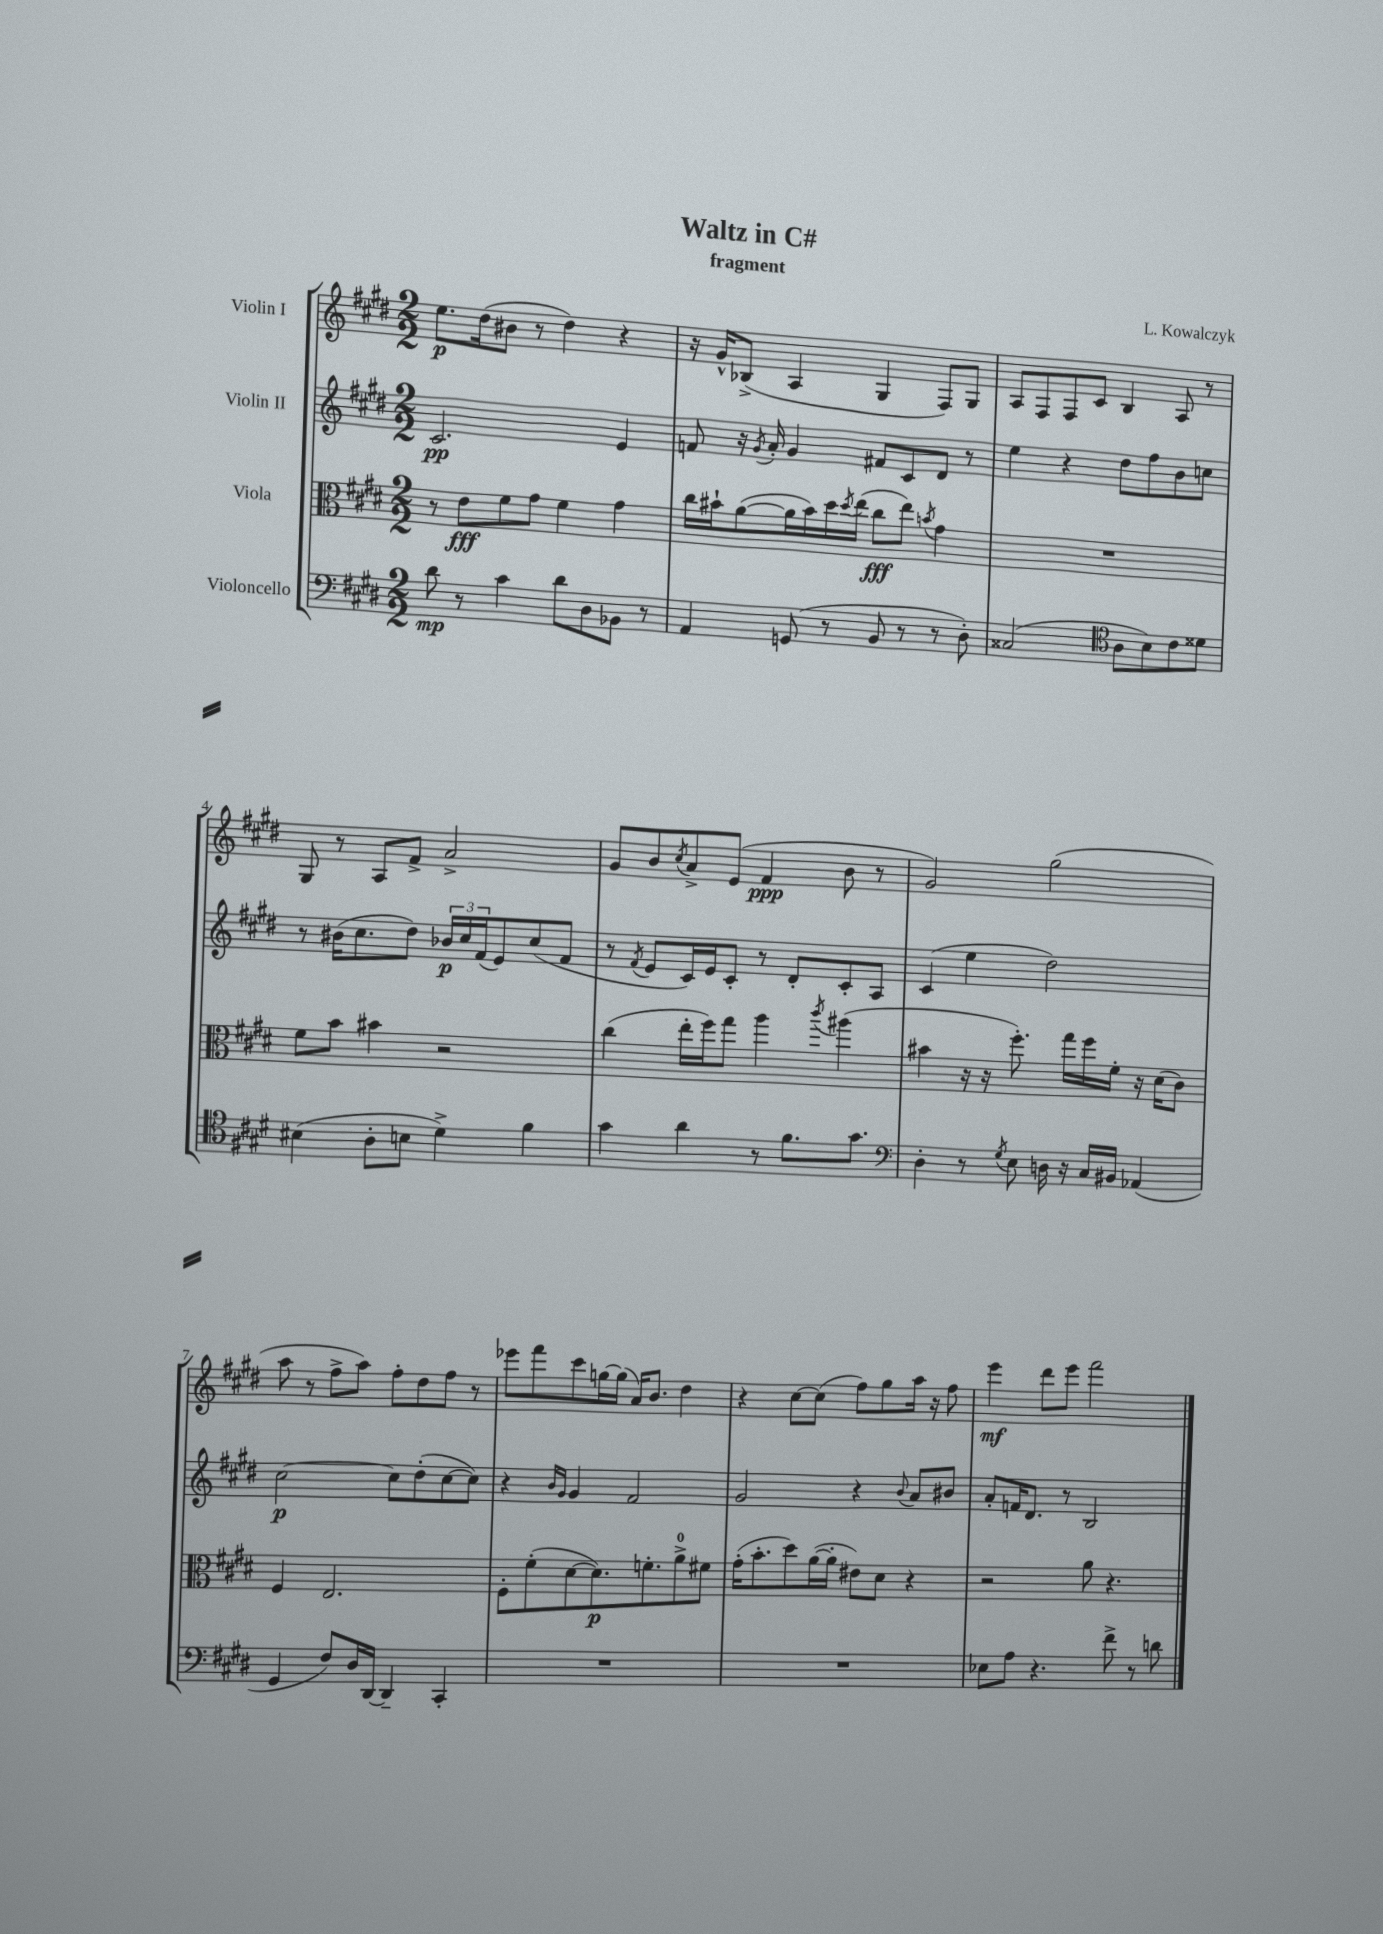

**kern	**dynam	**kern	**dynam	**kern	**dynam	**kern	**dynam
*part4	*part4	*part3	*part3	*part2	*part2	*part1	*part1
*staff4	*staff4	*staff3	*staff3	*staff2	*staff2	*staff1	*staff1
*I"Violoncello	*	*I"Viola	*	*I"Violin II	*	*I"Violin I	*
*clefF4	*	*clefC3	*	*clefG2	*	*clefG2	*
*k[f#c#g#d#]	*	*k[f#c#g#d#]	*	*k[f#c#g#d#]	*	*k[f#c#g#d#]	*
*M2/2	*	*M2/2	*	*M2/2	*	*M2/2	*
=1	=1	=1	=1	=1	=1	=1	=1
8d#\	mp	8r	.	2.c#/	pp	8.ee\L	p
8r	.	8e\L	fff	.	.	.	.
.	.	.	.	.	.	(16dd#\k	.
4c#\	.	8f#\	.	.	.	8b#X\J	.
.	.	8g#\J	.	.	.	8r	.
8d#\L	.	4f#\	.	.	.	4dd#\)	.
8D#\	.	.	.	.	.	.	.
8BB-X\J	.	4g#\	.	4e/	.	4r	.
8r	.	.	.	.	.	.	.
=2	=2	=2	=2	=2	=2	=2	=2
4AA/	.	16cc#\LL	.	8fn/	.	16r	.
.	.	16b#X`\J	.	.	.	16g#^^/KL	.
.	.	([8a\	.	16r	.	(8B-X^/J	.
.	.	.	.	8qg#/	.	.	.
.	.	.	.	16a'/	.	.	.
(8GGn/	.	16a\L]	.	4g#/	.	4A/	.
.	.	16b#\)	.	.	.	.	.
8r	.	16dd#\	.	.	.	.	.
.	.	8qdd#/	.	.	.	.	.
.	.	(16ee\JJ	.	.	.	.	.
8BB/	.	8cc#\L	fff	8f#X/L	.	4G#/	.
8r	.	8ee\J)	.	8c#/	.	.	.
.	.	8qbn/	.	.	.	.	.
8r	.	4g#\	.	8d#/J	.	8F#/L)	.
8D#'\)	.	.	.	8r	.	8G#/J	.
=3	=3	=3	=3	=3	=3	=3	=3
(2C##X/	.	1r	.	4ee\	.	8A/L	.
.	.	.	.	.	.	8F#/	.
.	.	.	.	4r	.	8F#/	.
.	.	.	.	.	.	8c#/J	.
*clefC4	*	*	*	*	*	*	*
8A\L	.	.	.	8dd#\L	.	4B/	.
8B\)	.	.	.	8ff#\	.	.	.
8c#\	.	.	.	8b\	.	8A/	.
8d##X\J	.	.	.	8ccn\J	.	8r	.
!!LO:LB:g=z
=4	=4	=4	=4	=4	=4	=4	=4
(4B#X\	.	8f#\L	.	8r	.	8G#/	.
.	.	8b\J	.	(16b#X\KL	.	8r	.
.	.	.	.	8.cc#\	.	.	.
8A'\L	.	4b#X\	.	.	.	8A/L	.
8Bn\J	.	.	.	8dd#\J)	.	8f#^/J	.
4d#^\)	.	2r	.	24b-X/LL	p	2a^/	.
.	.	.	.	24cc#/	.	.	.
.	.	.	.	(24f#/J	.	.	.
.	.	.	.	8e/)	.	.	.
4f#\	.	.	.	(8cc#/	.	.	.
.	.	.	.	8f#/J	.	.	.
=5	=5	=5	=5	=5	=5	=5	=5
4g#\	.	(4cc#\	.	8r	.	8g#/L	.
.	.	.	.	8qf#/	.	.	.
.	.	.	.	8e/L	.	8b/	.
.	.	.	.	.	.	8qcc#/	.
4a\	.	16ee'\LL	.	16c#/L)	.	8a^/	.
.	.	16ff#\J)	.	16e/J	.	.	.
.	.	8gg#\J	.	8c#'/J	.	(8e/J	.
8r	.	4aa\	.	8r	.	4f#/	ppp
8.f#\L	.	.	.	8d#'/L	.	.	.
.	.	8qccc#/	.	.	.	.	.
.	.	(4aa#X\	.	8c#'/	.	8b\	.
8.g#\J	.	.	.	.	.	.	.
.	.	.	.	8A/J	.	8r	.
=6	=6	=6	=6	=6	=6	=6	=6
*clefF4	*	*	*	*	*	*	*
4D#'\	.	4b#X\	.	(4c#/	.	2g#/)	.
8r	.	16r	.	4ee\	.	.	.
.	.	16r	.	.	.	.	.
8qG#/	.	.	.	.	.	.	.
8E\	.	8.ff#'\)	.	.	.	.	.
16Dn\	.	.	.	2dd#\)	.	(2gg#\	.
16r	.	16gg#\LL	.	.	.	.	.
16C#/LL	.	16ff#\	.	.	.	.	.
16BB#X/JJ	.	16f#'\JJ	.	.	.	.	.
(4AA-X/	.	16r	.	.	.	.	.
.	.	(16d#\KL	.	.	.	.	.
.	.	8c#\J)	.	.	.	.	.
!!LO:LB:g=z
=7	=7	=7	=7	=7	=7	=7	=7
4GG#/	.	4F#/	.	[2cc#\	p	8aa\	.
.	.	.	.	.	.	8r	.
8F#/L)	.	2.E/	.	.	.	8ff#^\L	.
16D#/L	.	.	.	.	.	8aa\J)	.
[16DD#/JJ	.	.	.	.	.	.	.
4DD#~/]	.	.	.	8cc#\L]	.	8ff#'\L	.
.	.	.	.	(8dd#'\	.	8dd#\	.
4CC#'/	.	.	.	[8cc#\	.	8ff#\J	.
.	.	.	.	8cc#\J])	.	8r	.
=8	=8	=8	=8	=8	=8	=8	=8
1r	.	8F#'\L	.	4r	.	8eee-X\L	.
.	.	(8f#'\	.	.	.	8fff#\	.
.	.	.	.	16qqb/LL	.	.	.
.	.	.	.	16qqg#/JJ	.	.	.
.	.	[8d#\	.	4g#/	.	8ccc#\	.
.	.	8.d#\])	p	.	.	[16ggn\L	.
.	.	.	.	.	.	(16gg\JJ]	.
.	.	.	.	2f#/	.	16a/KL)	.
.	.	8.fn'\	.	.	.	8.b/J	.
.	.	8a^\	.	.	.	4dd#\	.
.	.	8f#X\J	.	.	.	.	.
=9	=9	=9	=9	=9	=9	=9	=9
1r	.	(16g#'\KL	.	2g#/	.	4r	.
.	.	8.b'\	.	.	.	.	.
.	.	8dd#\)	.	.	.	[8cc#\L	.
.	.	([16a\L	.	.	.	(8cc#\J]	.
.	.	16a'\JJ]	.	.	.	.	.
.	.	8e#X\L)	.	4r	.	8ff#\L)	.
.	.	8d#\J	.	.	.	8gg#\	.
.	.	.	.	8qqb/	.	.	.
.	.	4r	.	8a/L	.	16aa\Jk	.
.	.	.	.	.	.	16r	.
.	.	.	.	8b#X/J	.	8ff#\	.
=10	=10	=10	=10	=10	=10	=10	=10
8E-X\L	.	2r	.	8a'/L	.	4eee\	mf
8A\J	.	.	.	16fn/K	.	.	.
.	.	.	.	8.d#/J	.	.	.
4.r	.	.	.	.	.	8ddd#\L	.
.	.	.	.	8r	.	8eee\J	.
.	.	8a\	.	2B/	.	2fff#\	.
8f#^\	.	4.r	.	.	.	.	.
8r	.	.	.	.	.	.	.
8dn\	.	.	.	.	.	.	.
==	==	==	==	==	==	==	==
*-	*-	*-	*-	*-	*-	*-	*-
